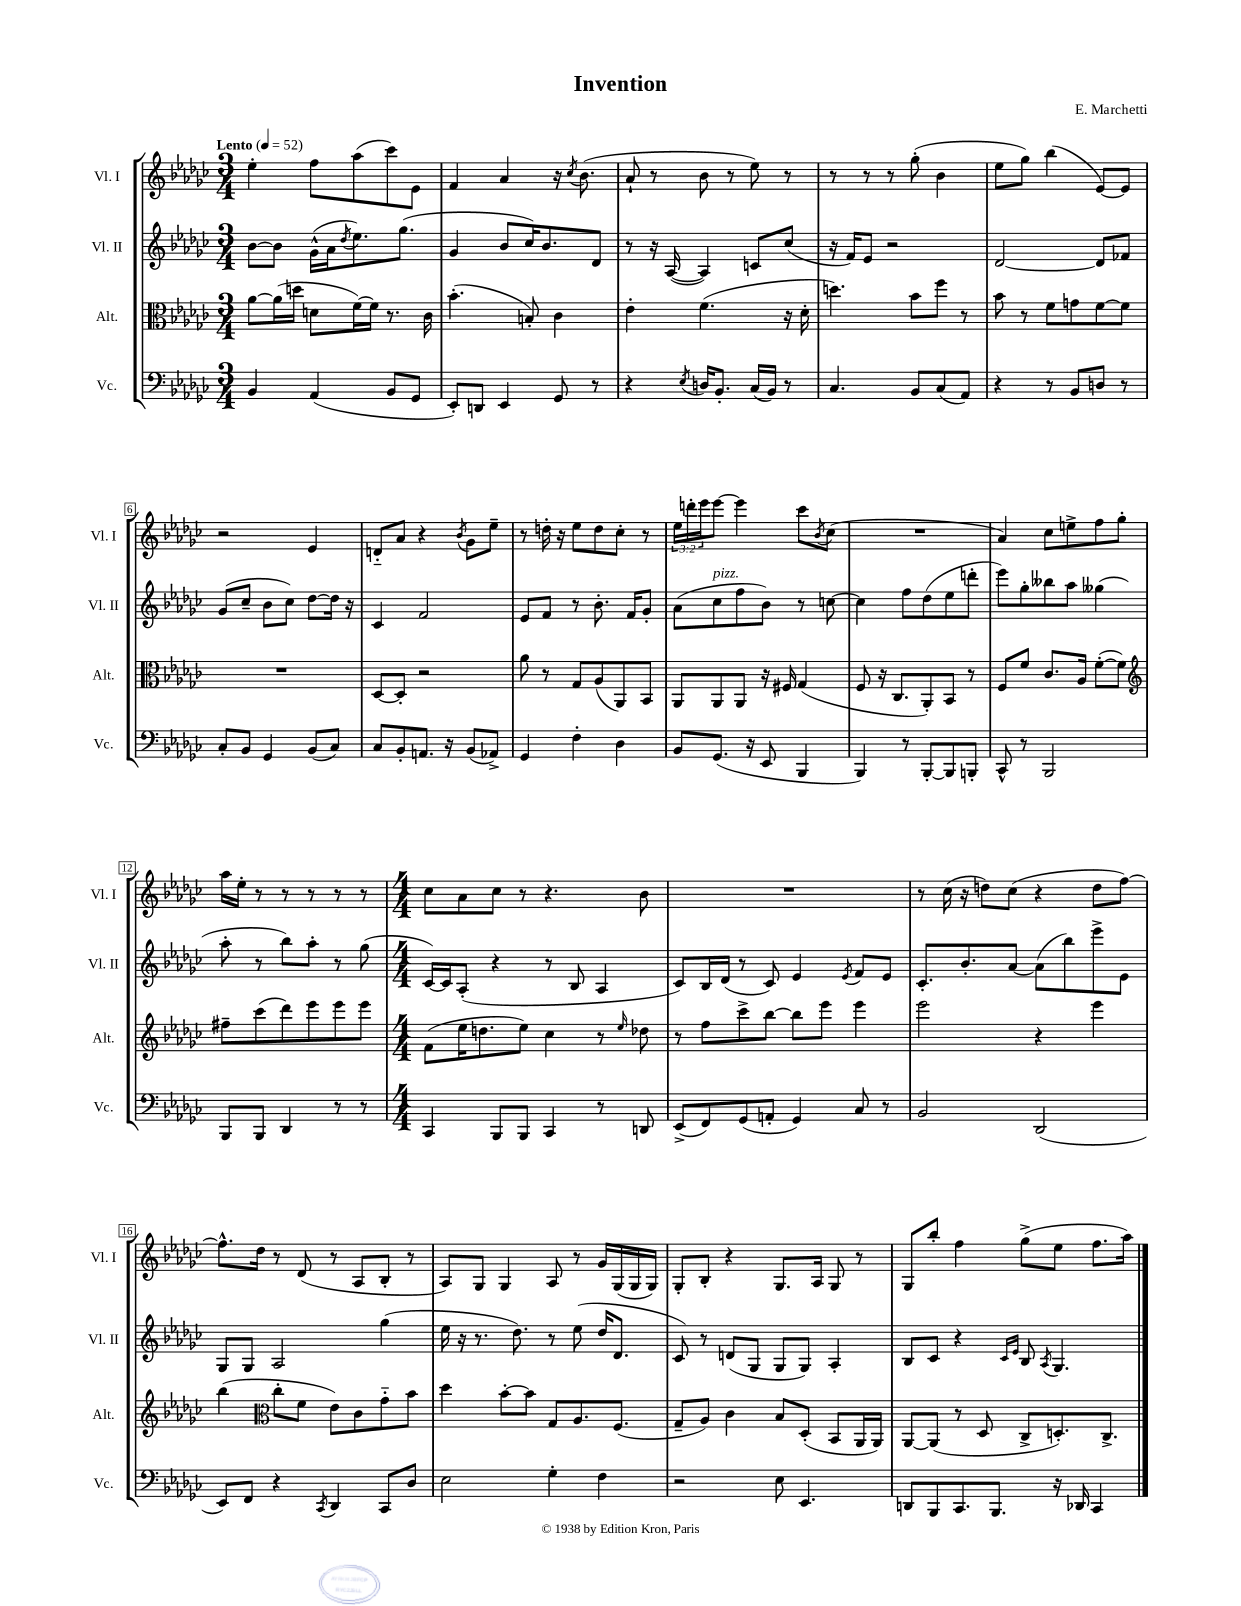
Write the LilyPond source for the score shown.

\header { title = "Invention" composer = "E. Marchetti" }
<<
\new StaffGroup <<
\new Staff = "s0" \with { instrumentName = "Vl. I" shortInstrumentName = "Vl. I" } {
    \clef treble \key ges \major \numericTimeSignature \time 3/4 \override Staff.TupletNumber.text = #tuplet-number::calc-fraction-text \tempo "Lento" 4 = 52
    ees''4-. f''8 aes''8( ces'''8) ees'8 |
    f'4 aes'4 r16 \acciaccatura { ces''8 } bes'8.( |
    aes'8-! r8 bes'8 r8 ees''8) r8 |
    r8 r8 r8 ges''8-.( bes'4 |
    ees''8 ges''8) bes''4( ees'8~) ees'8 |
    r2 ees'4 |
    d'8-_ aes'8 r4 \acciaccatura { bes'8 } ges'8 ees''8-- |
    r8 d''16-. r16 ees''8 d''8 ces''8-. r8 |
    \tuplet 3/2 { ees''16 d'''16-. ees'''16 } ees'''8~ ees'''4 ces'''8 \acciaccatura { bes'8 } ces''8( |
    R2. |
    aes'4) ces''8 e''8-> f''8 ges''8-. |
    aes''16 ees''16-. r8 r8 r8 r8 r8 |
    \numericTimeSignature \time 4/4 ces''8 aes'8 ces''8 r8 r4. bes'8 |
    R1 |
    r8 ces''16( r16 d''8) ces''8( r4 d''8 f''8~) |
    f''8.-^ des''16 r8 des'8( r8 aes8 bes8-. r8 |
    aes8) ges8 ges4 aes8 r8 ges'16 ges16( ges16 ges16) |
    ges8-. bes8-. r4 ges8. aes16 ges8 r8 |
    ges8 bes''8-. f''4 ges''8->( ees''8 f''8. aes''16) \bar "|." |
}
\new Staff = "s1" \with { instrumentName = "Vl. II" shortInstrumentName = "Vl. II" } {
    \clef treble \key ges \major \numericTimeSignature \time 3/4
    bes'8~ bes'8 ges'16-^( aes'16 \acciaccatura { des''8 } ees''8.) ges''8.( |
    ges'4 bes'8 ces''16) bes'8. des'8 |
    r8 r16 aes16~( aes4) c'8 ces''8( |
    r16 f'16) ees'8 r2 |
    des'2~ des'8 fes'8 |
    ges'8( ces''8-- bes'8 ces''8) des''8~ des''16 r16 |
    ces'4 f'2 |
    ees'8 f'8 r8 bes'8.-. f'16 ges'8-. |
    aes'8( ces''8^\markup { \italic "pizz." } f''8 bes'8) r8 c''8~ |
    c''4 f''8 des''8( ees''8 d'''8-. |
    ees'''8) ges''8-. beses''8 aes''8 geses''4( |
    aes''8-. r8 bes''8) aes''8-. r8 ges''8( |
    \numericTimeSignature \time 4/4 ces'16~) ces'16 aes8-.( r4 r8 bes8 aes4 |
    ces'8) bes16 des'16( r8 ces'8) ees'4 \acciaccatura { ees'8 } f'8 ees'8 |
    ces'8.-. bes'8.-. aes'8~ aes'8( bes''8) ees'''8-> ees'8 |
    ges8 ges8 aes2 ges''4( |
    ees''16 r16 r8. des''8.) r8 ees''8( des''16 des'8. |
    ces'8) r8 d'8( ges8 ges8 ges8) aes4-. |
    bes8 ces'8 r4 \grace { ces'16 ees'16 } bes8 \acciaccatura { aes8 } ges4. \bar "|." |
}
\new Staff = "s2" \with { instrumentName = "Alt." shortInstrumentName = "Alt." } {
    \clef alto \key ges \major \numericTimeSignature \time 3/4
    aes'8~ aes'16( d''16 d'8 f'16~) f'16 r8. ces'16 |
    bes'4.-.( b8-.) ces'4 |
    ees'4-. f'4.( r16 des'16-. |
    d''4.) bes'8 f''8 r8 |
    bes'8 r8 f'8 g'8 f'8~ f'8 |
    R2. |
    des8~ des8-. r2 |
    aes'8 r8 ges8 aes8( aes,8) bes,8 |
    aes,8 aes,8 aes,8 r16 fis16 ges4( |
    f8 r16 ces8. aes,8-.) bes,8 r8 |
    f8 f'8 ces'8. aes16 f'8~-.( f'8) |
    \clef treble fis''8-- ces'''8( des'''8) ees'''8 ees'''8 ees'''8 |
    \numericTimeSignature \time 4/4 f'8( ees''16 d''8. ees''8) ces''4 r8 \grace { ees''16 } des''8 |
    r8 f''8 ces'''8-> bes''8~ bes''8 ees'''8 ees'''4 |
    ees'''2 r4 ees'''4 |
    bes''4( \clef alto ces''8-. f'8 ees'8) ces'8 ges'8-_ bes'8 |
    des''4 bes'8~-. bes'8 ges8 aes8. f8.( |
    ges8-- aes8) ces'4 bes8 des8-.( bes,8 aes,16 aes,16) |
    aes,8~ aes,8( r8 des8 ces8-> d8.-.) ces8.-> \bar "|." |
}
\new Staff = "s3" \with { instrumentName = "Vc." shortInstrumentName = "Vc." } {
    \clef bass \key ges \major \numericTimeSignature \time 3/4
    bes,4 aes,4( bes,8 ges,8 |
    ees,8-.) d,8 ees,4 ges,8 r8 |
    r4 \acciaccatura { ees8 } d16 bes,8.-. ces16( bes,16) r8 |
    ces4. bes,8 ces8( aes,8) |
    r4 r8 bes,8 d8 r8 |
    ces8-. bes,8 ges,4 bes,8( ces8) |
    ces8 bes,8-. a,8. r16 bes,8( aes,8->) |
    ges,4 f4-. des4 |
    bes,8 ges,8.( r16 ees,8 bes,,4 |
    bes,,4) r8 bes,,8~-. bes,,8 b,,8-. |
    ces,8-^ r8 bes,,2 |
    bes,,8 bes,,8 des,4 r8 r8 |
    \numericTimeSignature \time 4/4 ces,4 bes,,8 bes,,8 ces,4 r8 d,8 |
    ees,8->( f,8) ges,8( a,8-. ges,4) ces8 r8 |
    bes,2 des,2( |
    ees,8) f,8 r4 \acciaccatura { ces,8 } des,4 ces,8 des8 |
    ees2 ges4-. f4 |
    r2 ees8 ees,4. |
    d,8 bes,,8 ces,8. bes,,8. r16 des,16 ces,4 \bar "|." |
}
>>
>>
\layout { \context { \Score \override BarNumber.stencil = #(make-stencil-boxer 0.1 0.3 ly:text-interface::print) } }
